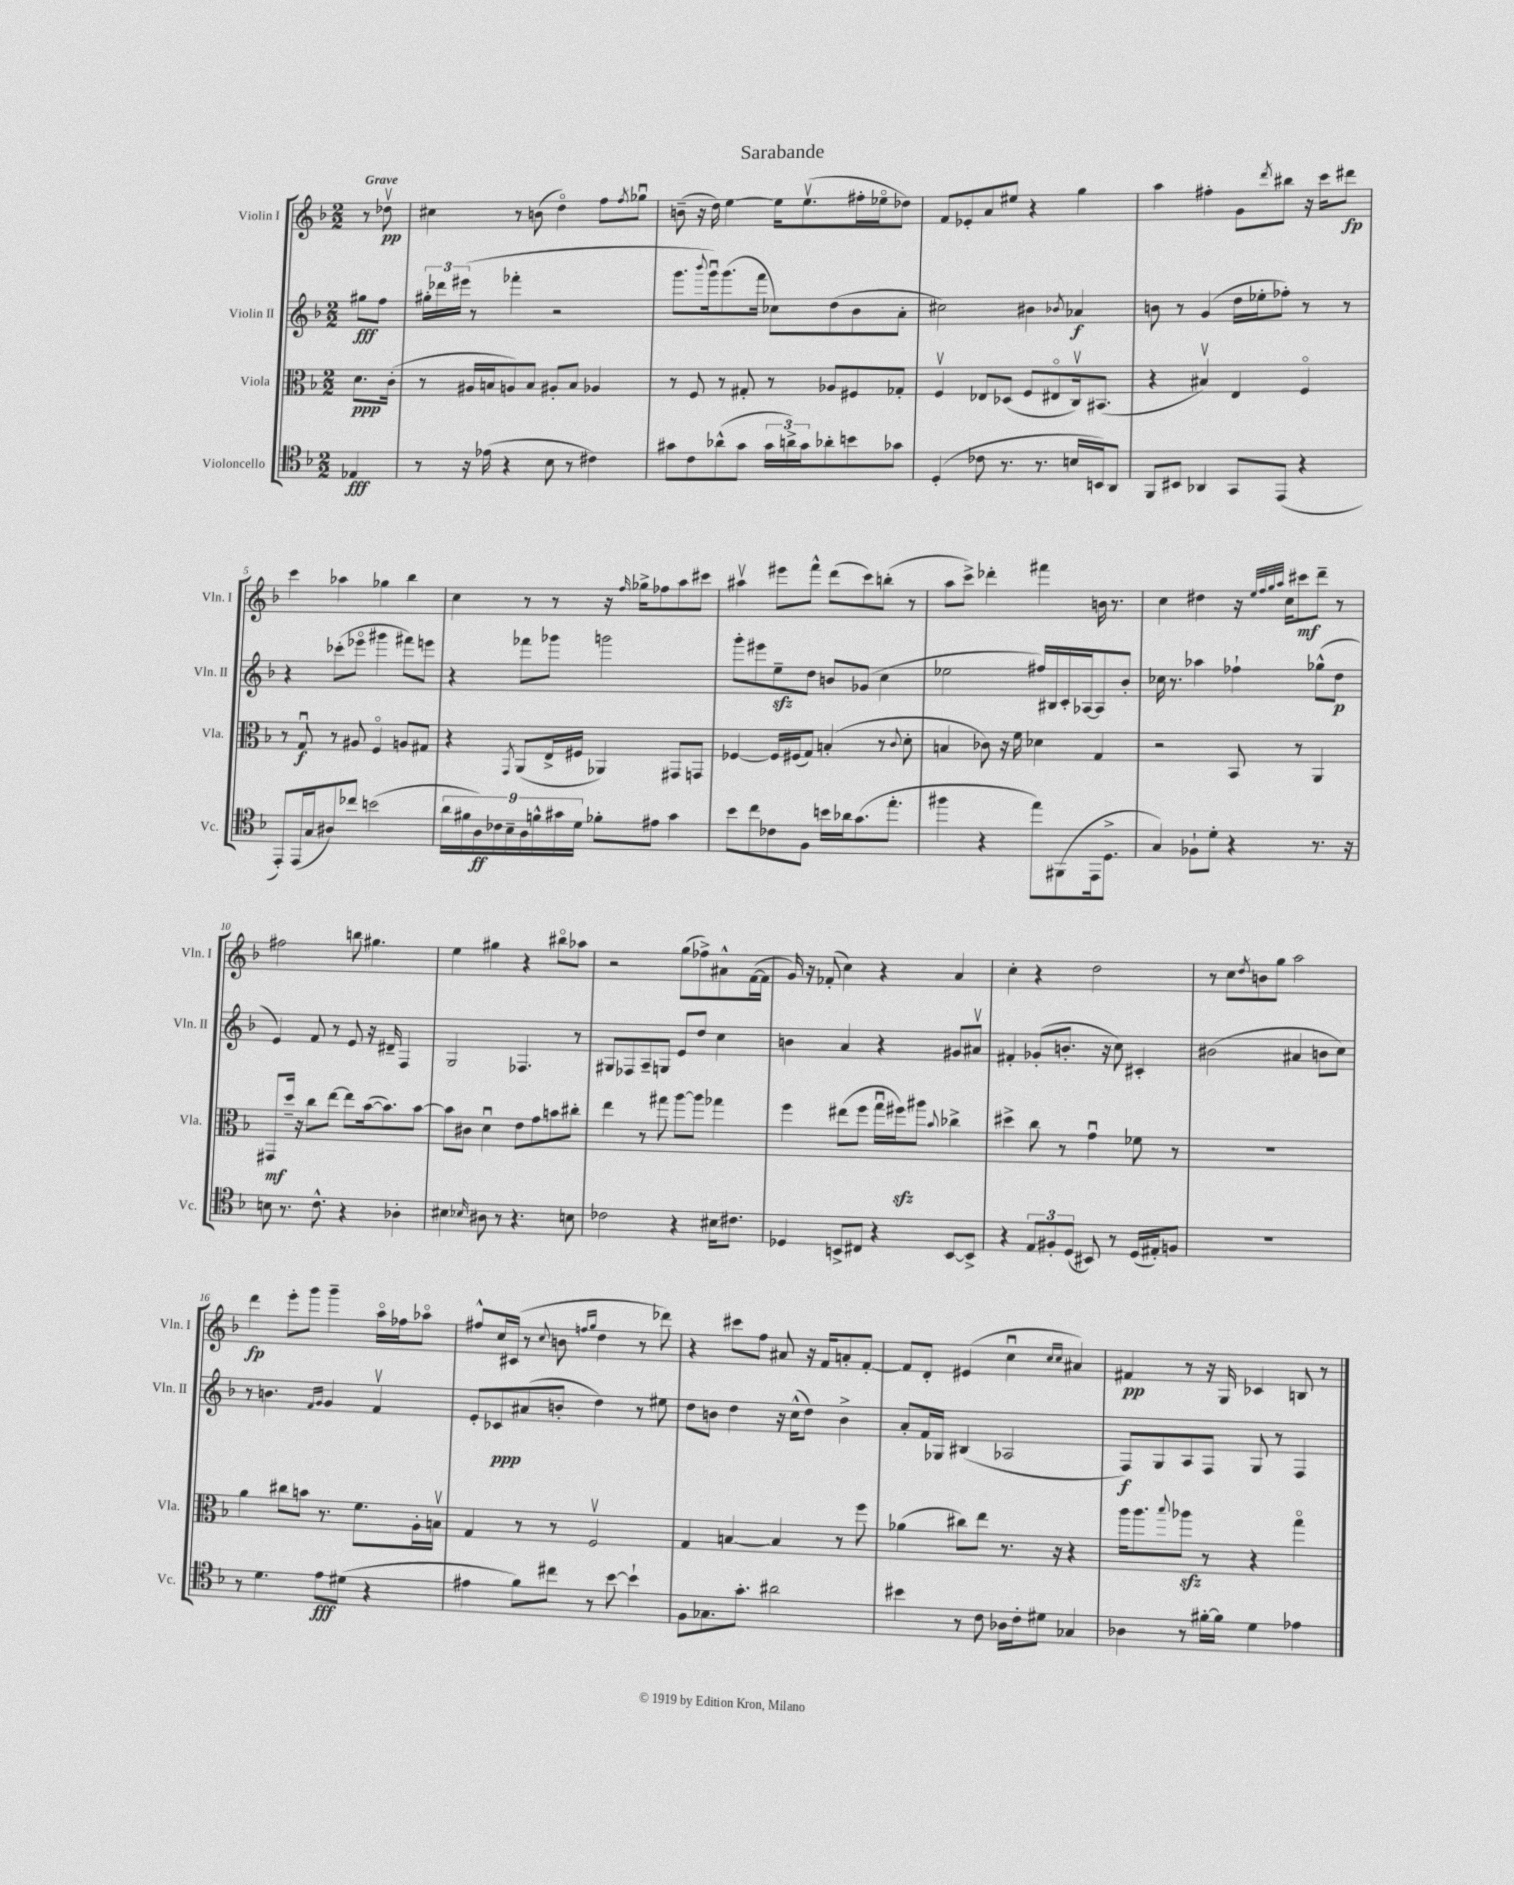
\header { title = "Sarabande" }
<<
\new StaffGroup <<
\new Staff = "s0" \with { instrumentName = "Violin I" shortInstrumentName = "Vln. I" } {
    \clef treble \key f \major \numericTimeSignature \time 2/2 \partial 4 \tempo "Grave"
    r8 des''8\upbow\pp |
    cis''4 r8 b'8( d''4\flageolet) f''8 \acciaccatura { f''8 } ges''8\downbow |
    b'8--( r16 d''16) e''4~ e''16 e''8.\upbow( fis''16-. ees''16\flageolet des''8) |
    f'8 ees'8-. a'8 eis''8 r4 g''4 |
    a''4 fis''4-. g'8 \acciaccatura { d'''8 } bis''8 r16 c'''16 dis'''8\fp |
    c'''4 aes''4 ges''4 bes''4 |
    c''4 r8 r8 r16 \grace { f''16 } ges''16-> fes''8 a''8 cis'''8 |
    ais''4\upbow eis'''8 f'''8-^ d'''8( c'''8) b''8-.( r8 |
    a''8 c'''8->) des'''4-. fis'''4 b'16 r8. |
    c''4 dis''4 r16 \grace { e''32 f''32 g''32 a''32 } c''16 cis'''8\mf d'''8-- r8 |
    fis''2 b''8 gis''4. |
    e''4 gis''4 r4 bis''8\flageolet aes''8 |
    r2 g''8( fes''8->) ais'8-^ f'16~( f'16 |
    g'16) r16 fes'8-.( c''4) r4 a'4 |
    c''4-. r4 d''2 |
    r8 c''8 \acciaccatura { d''8 } b'8 g''8 a''2 |
    d'''4\fp e'''8-. g'''8 g'''4-- a''16\flageolet fes''16 aes''8\flageolet |
    fis''8-^ c''16 cis'16( r8 \appoggiatura { c''8 } b'8 \grace { f''16 g''16 } d''4 r8 des'''8) |
    r4 cis'''8 f''8 ais'8 r16 f'16 a'8-. f'8~-. |
    f'8 d'8-. eis'4( c''4\downbow \grace { c''16 c''16 } ais'4) |
    fis'4\pp r8 r16 g16 ces'4 b8 r8 \bar "|." |
}
\new Staff = "s1" \with { instrumentName = "Violin II" shortInstrumentName = "Vln. II" } {
    \clef treble \key f \major \numericTimeSignature \time 2/2 \partial 4
    gis''8\fff f''8 |
    \tuplet 3/2 { gis''16-. des'''16 eis'''16( } r8 fes'''4-. r2 |
    g'''8. \appoggiatura { bes'''8 } g'''16\downbow) g'''8.( f'''16 ces''8) d''8( bes'8 a'8-. |
    cis''2) bis'4 \acciaccatura { bes'8 } aes'4\f |
    b'8 r8 g'4( d''16 ees''16-. fes''8-.) r8 r8 |
    r4 ces'''8-.( ees'''8\flageolet gis'''4 fis'''8) e'''8 |
    r4 fes'''8 ges'''8 g'''2 |
    g'''8-. eis'''8 e''8--\sfz d''8 b'8 ges'8( c''4 |
    ees''2 fis''16) bis16 c'16-. aes16~ aes8 bes'8-. |
    ces''16 r8. aes''4 fes''4-! ges''8-^( d''8\p |
    e'4) f'8 r8 e'8 r16 dis'16-- f4 |
    g2 fes4. r8 |
    gis8 fes8 a8-- g8 e'8 d''8 c''4 |
    b'4 a'4 r4 gis'8 ais'8\upbow |
    fis'4-. ges'8-.( b'8.-. r16 c''8) cis'4-. |
    bis'2( ais'4 b'8 c''8) |
    r8 b'4. \grace { f'16 g'16 } g'4 f'4\upbow |
    e'8-. ces'8\ppp ais'8( b'8-. d''4) r8 eis''8 |
    d''8 b'8 d''4 r16 c''16-^( d''8) b'4-> |
    a'8-. f'16 ges16 bis4( aes2 |
    f8\f) g8 a8 f8 g8 r8 f4 \bar "|." |
}
\new Staff = "s2" \with { instrumentName = "Viola" shortInstrumentName = "Vla." } {
    \clef alto \key f \major \numericTimeSignature \time 2/2 \partial 4
    d'8.\ppp c'16-.( |
    r8 ais16 b16 a8) b8 ais8-. b8 aes4 |
    r8 f8 r8 gis8-. r8 aes8 fis8 ges8-. |
    f4\upbow ees8 des8( f8 eis8\flageolet c16\upbow) bis,8.( |
    r4 bis4\upbow) e4 f4\flageolet |
    r8 g8\downbow\f r8 ais8 f4\flageolet a8 gis8 |
    r4 \acciaccatura { g,8 } a,8( e16-> fis16 aes,4) gis,8 g,8 |
    fes4~ fes16 fis16( g8) b4-.( r8 \appoggiatura { c'8 } d'8-. |
    b4 ces'8) r16 f'16 des'4 g4 |
    r2 bes,8 r8 a,4 |
    gis,8\mf d''16-- r16 c''8 e''8~ e''8 bes'16~( bes'8.) bes'8~ |
    bes'8 cis'8 d'4\downbow e'8 g'8 b'8 cis''8-. |
    e''4 r8 gis''8 a''8~ a''8 ges''4 |
    f''4 eis''8( f''8 g''16\downbow fis''16\sfz) ais''8 \appoggiatura { bes'8 } ces''4-> |
    dis''4-> c''8 r8 g'4\downbow fes'8 r8 |
    R1 |
    a'4 cis''8 b'8 r8. f'8. a16-. b16\upbow |
    g4 r8 r8 f2\upbow |
    g4 b4~ b4 r8 f''8 |
    aes'4( cis''8) e''8 r8. r16 r4 |
    a''16 a''8. \appoggiatura { bes''8 } aes''8\sfz r8 r4 g''4\flageolet \bar "|." |
}
\new Staff = "s3" \with { instrumentName = "Violoncello" shortInstrumentName = "Vc." } {
    \clef tenor \key f \major \numericTimeSignature \time 2/2 \partial 4
    ees4\fff |
    r8 r16 ees'16( r4 bes8 r8 cis'4) |
    gis'8 c'8 aes'8-^( gis'8 \tuplet 3/2 { gis'16 a'16->) gis'16 } aes'8-. b'8 ges'8 |
    d4-.( ces'8 r8. r8. b16 b,16) a,8 |
    f,8 bis,8 aes,4 g,8 e,8( r4 |
    e,8-.) e,16( g16 ais8) ces''8 b'2( |
    \tuplet 9/8 { a'16 fis'16 a16\ff) ces'16 bes16-- a16 f'16-^ gis'16 d'16 } fes'8-. eis'8 gis'4 |
    bes'8 c''8 ces'8 f8 b'16 aes'16 g'8.( e''8.-. |
    fis''4 r4 e''8) fis,8( e,16 d8.-> |
    g4) fes8-! d'8-. r4 r8. r16 |
    b8 r8. c'8.-^ r4 aes4-. |
    bis4 \grace { bes16 } ais8 r8 r4. b8 |
    ces'2 r4 bis16 cis'8. |
    des4 b,8-> cis8 r4 b,8~ b,8-> |
    r4 \tuplet 3/2 { e8 fis8-. d8( } bis,8) r8 d16( eis16-.) f8 |
    R1 |
    r8 d'4. e'8\fff dis'8( r4 |
    eis'4 f'8) cis''8 r8 bes'8~ bes'4-! |
    f8 ges8. g'8.-. ais'2 |
    bis'4 r8 c'8 aes16 c'16-. dis'8 ges4 |
    aes4 r8 fis'16~-. fis'16 d'4 ees'4 \bar "|." |
}
>>
>>
